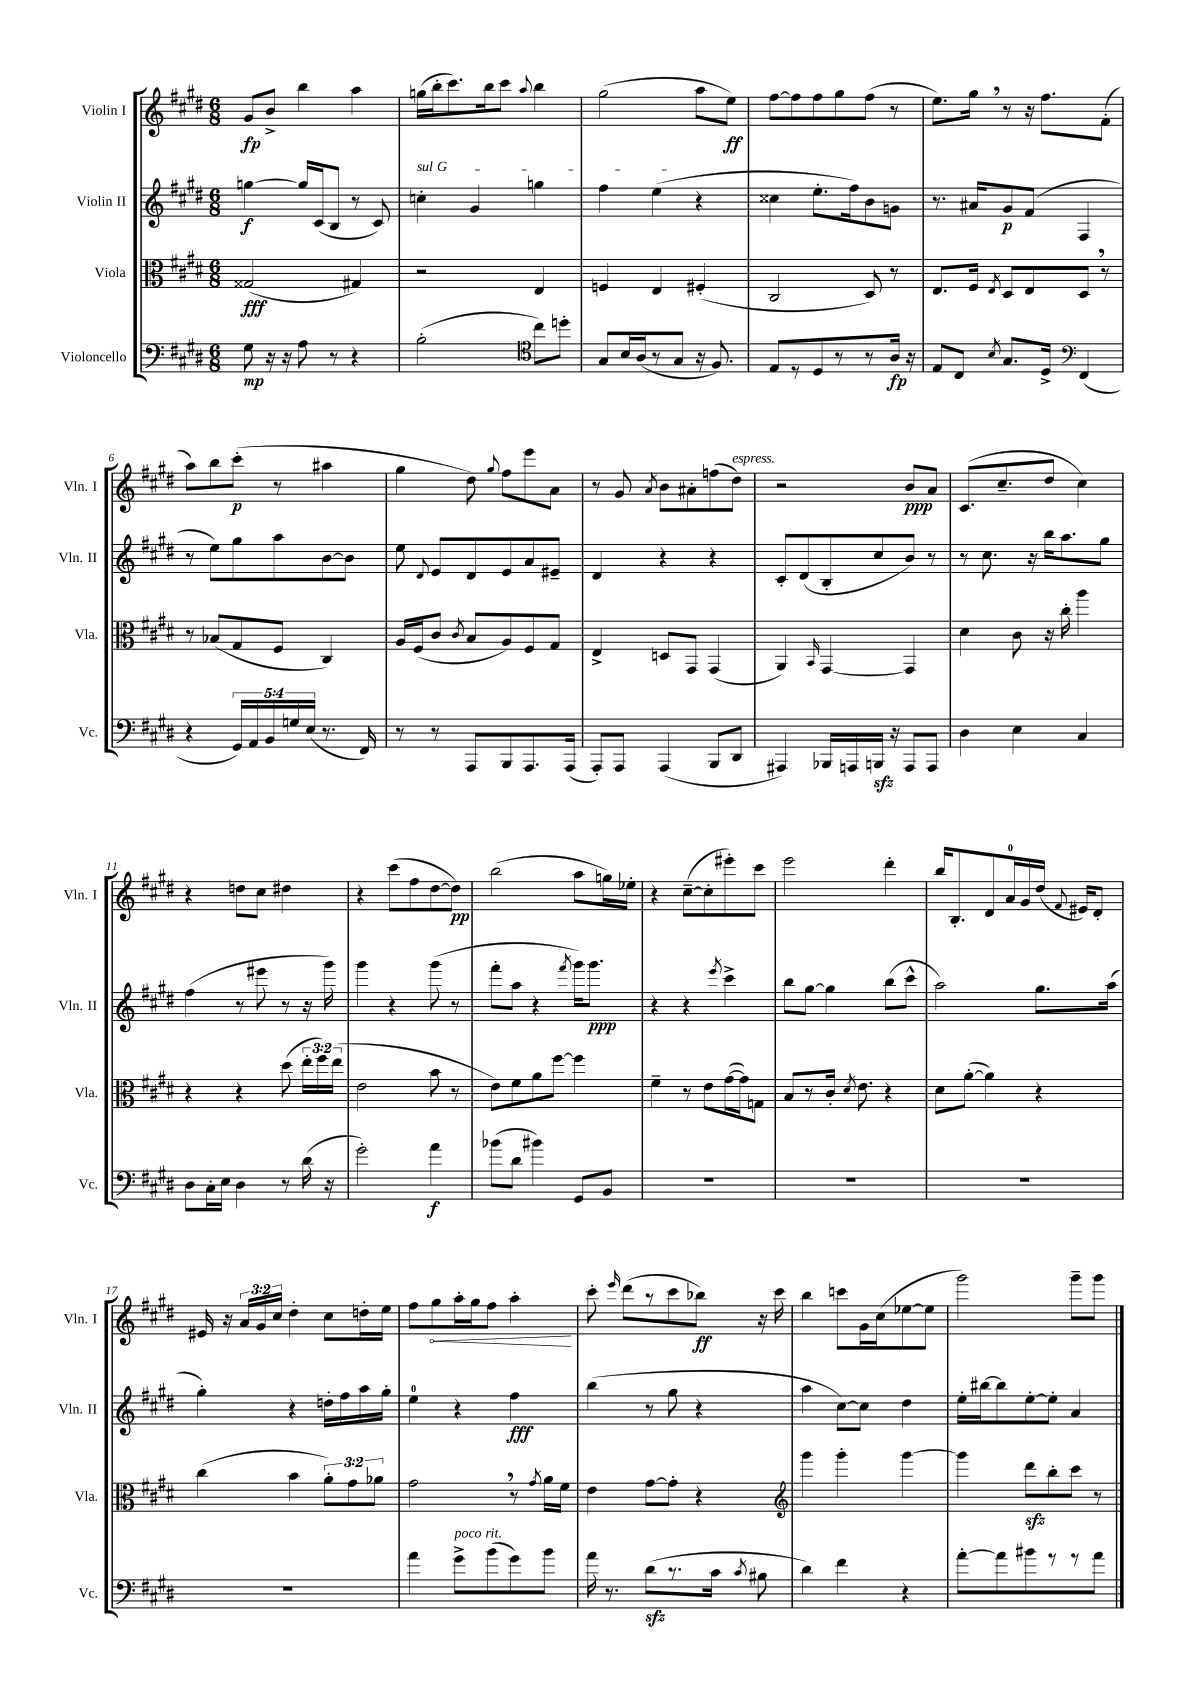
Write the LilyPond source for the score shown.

<<
\new StaffGroup <<
\new Staff = "s0" \with { instrumentName = "Violin I" shortInstrumentName = "Vln. I" } {
    \clef treble \key e \major \numericTimeSignature \time 6/8 \override Staff.TupletNumber.text = #tuplet-number::calc-fraction-text
    \autoBeamOff gis'8[\fp b'8]-> b''4 a''4 |
    g''16[( b''16-. cis'''8.) b''16 cis'''8] \appoggiatura { a''8 } b''4 |
    gis''2( a''8[ e''8]\ff) |
    fis''8[~ fis''8 fis''8 gis''8 fis''8]( r8 |
    e''8.[) gis''16] \breathe r8 r16 fis''8.[ fis'8]-.( |
    a''8[) b''8 cis'''8]-.\p( r8 ais''4 |
    gis''4 dis''8) \appoggiatura { gis''8 } fis''8[ e'''8 a'8] |
    r8 gis'8 \acciaccatura { a'8 } b'8[ ais'8-. f''8( dis''8]^\markup { \italic "espress." }) |
    r2 b'8[\ppp a'8] |
    cis'8.[( cis''8.-- dis''8] cis''4) |
    r4 d''8[ cis''8] dis''4 |
    r4 cis'''8[( fis''8 dis''8~ dis''8]\pp) |
    b''2( a''8[ g''16) ees''16]-. |
    r4 cis''8[~--( cis''8-. eis'''8-.) cis'''8] |
    e'''2 dis'''4-. |
    b''16[ b8.-. dis'8 a'16-0 gis'16 dis''16]( \appoggiatura { fis'8 } eis'16[) dis'8]-. |
    eis'16 r16 \tuplet 3/2 { a'16[ gis'16 cis''16] } dis''4-. cis''8[ d''16-. e''16] |
    fis''8[ \once \override Hairpin.circled-tip = ##t gis''8\< a''16-. gis''16 fis''8] a''4-.\! |
    cis'''8-. \grace { e'''16 } dis'''8[( r8 cis'''8 bes''8]\ff) r16 cis'''16 |
    b''4 c'''8[ gis'16 cis''16( ees''8~ ees''8] |
    gis'''2) gis'''8[-- gis'''8] \bar "|." |
}
\new Staff = "s1" \with { instrumentName = "Violin II" shortInstrumentName = "Vln. II" } {
    \clef treble \key e \major \numericTimeSignature \time 6/8
    \autoBeamOff g''4~\f g''16[ cis'16( b8] r8 cis'8) |
    \once \override TextSpanner.bound-details.left.text = \markup { \italic "sul G" } c''4-.\startTextSpan gis'4 g''4 |
    fis''4 e''4\stopTextSpan( r4 |
    cisis''4 e''8.[-. fis''16) b'8 g'8] |
    r8. ais'16[ gis'8\p fis'8]( fis4 |
    r8 e''8[) gis''8 a''8 b'8~ b'8] |
    e''8 \appoggiatura { dis'8 } e'8[ dis'8 e'8 a'8 eis'8]-- |
    dis'4 r4 r4 |
    cis'8[-. dis'8( b8-. cis''8 b'8]) r8 |
    r8 cis''8. r16 b''16[ a''8. gis''8] |
    fis''4( r8 eis'''8 r8 r16 gis'''16) |
    gis'''4 r4 gis'''8( r8 |
    fis'''8[-. a''8] r4 \acciaccatura { fis'''8 } gis'''16[) gis'''8.]\ppp |
    r4 r4 \acciaccatura { e'''8 } cis'''4-> |
    b''8[ gis''8]~ gis''4 b''8[( cis'''8]-^ |
    a''2) gis''8.[ a''16]( |
    gis''4-.) r4 d''16[-. fis''16 a''16 gis''16]-. |
    e''4-0 r4 fis''4\fff |
    b''4( r8 gis''8 r4 |
    a''4 cis''8[~) cis''8] dis''4 |
    e''16[-. bis''16~ bis''8 e''8~-. e''8]-. a'4 \bar "|." |
}
\new Staff = "s2" \with { instrumentName = "Viola" shortInstrumentName = "Vla." } {
    \clef alto \key e \major \numericTimeSignature \time 6/8 \override Staff.TupletNumber.text = #tuplet-number::calc-fraction-text
    \autoBeamOff gisis2\fff( gis4) |
    r2 e4 |
    f4 e4 fis4-.( |
    cis2 dis8) r8 |
    e8.[ fis16] \acciaccatura { e8 } dis8[ e8 dis8] \breathe r8 |
    r8 bes8[( gis8 fis8] cis4) |
    a16[ fis16( cis'8] \acciaccatura { cis'8 } b8[ a8) fis8 gis8] |
    e4-> d8[ gis,8] gis,4( |
    a,4) \grace { b,16 } gis,4~ gis,4 |
    dis'4 cis'8 r16 cis''16-. a''4 |
    r4 r4 dis''8( \tuplet 3/2 { e''16[-. fis''16) e''16]( } |
    e'2 b'8 r8 |
    e'8[) fis'8 a'8 fis''8]~ fis''4 |
    fis'4-- r8 e'8[ gis'16~( gis'16) g8] |
    b8[ r8 cis'16]-. \acciaccatura { dis'8 } e'8. r4 |
    dis'8[ a'8]~-.( a'4) r4 |
    cis''4( b'4 \tuplet 3/2 { a'8[-.) gis'8 aes'8] } |
    gis'2 \breathe r8 \acciaccatura { gis'8 } a'16[ fis'16] |
    e'4 gis'8[~ gis'8]-. r4 |
    \clef treble gis'''4 gis'''4-. gis'''4~ |
    gis'''4 dis'''8[\sfz b''8-. cis'''8] r8 \bar "|." |
}
\new Staff = "s3" \with { instrumentName = "Violoncello" shortInstrumentName = "Vc." } {
    \clef bass \key e \major \numericTimeSignature \time 6/8 \override Staff.TupletNumber.text = #tuplet-number::calc-fraction-text
    \autoBeamOff gis8\mp r16 r16 a8 r8 r4 |
    b2-.( \clef tenor cis''8[) d''8]-. |
    gis8[ b16 a16( r8 gis8] r16 fis8.) |
    e8[ r8 dis8 r8 r8 a16]\fp r16 |
    e8[ cis8] \acciaccatura { b8 } gis8.[ dis16]-> \clef bass fis,4( |
    r4 \tuplet 5/4 { gis,16[) a,16 b,16 g16 e16]( } r8. fis,16) |
    r8 r8 a,,8[ b,,8 a,,8. a,,16]( |
    a,,8[-.) a,,8] a,,4( b,,8[ dis,8] |
    ais,,4) bes,,16[ a,,16 b,,16]\sfz r16 a,,8[ a,,8] |
    dis4 e4 cis4 |
    dis8[ cis16-. e16] dis4 r8 dis'16( r16 |
    gis'2-.) a'4\f |
    bes'8[( dis'8] bis'4) gis,8[ b,8] |
    R2. |
    R2. |
    R2. |
    R2. |
    a'4 gis'8[->^\markup { \italic "poco rit." } b'8( gis'8) b'8] |
    a'16 r8. dis'8[\sfz( r8. cis'16] \acciaccatura { cis'8 } bis8 |
    dis'4) fis'4 r4 |
    a'8[~-. a'8 bis'8 r8 r8 a'8] \bar "|." |
}
>>
>>
